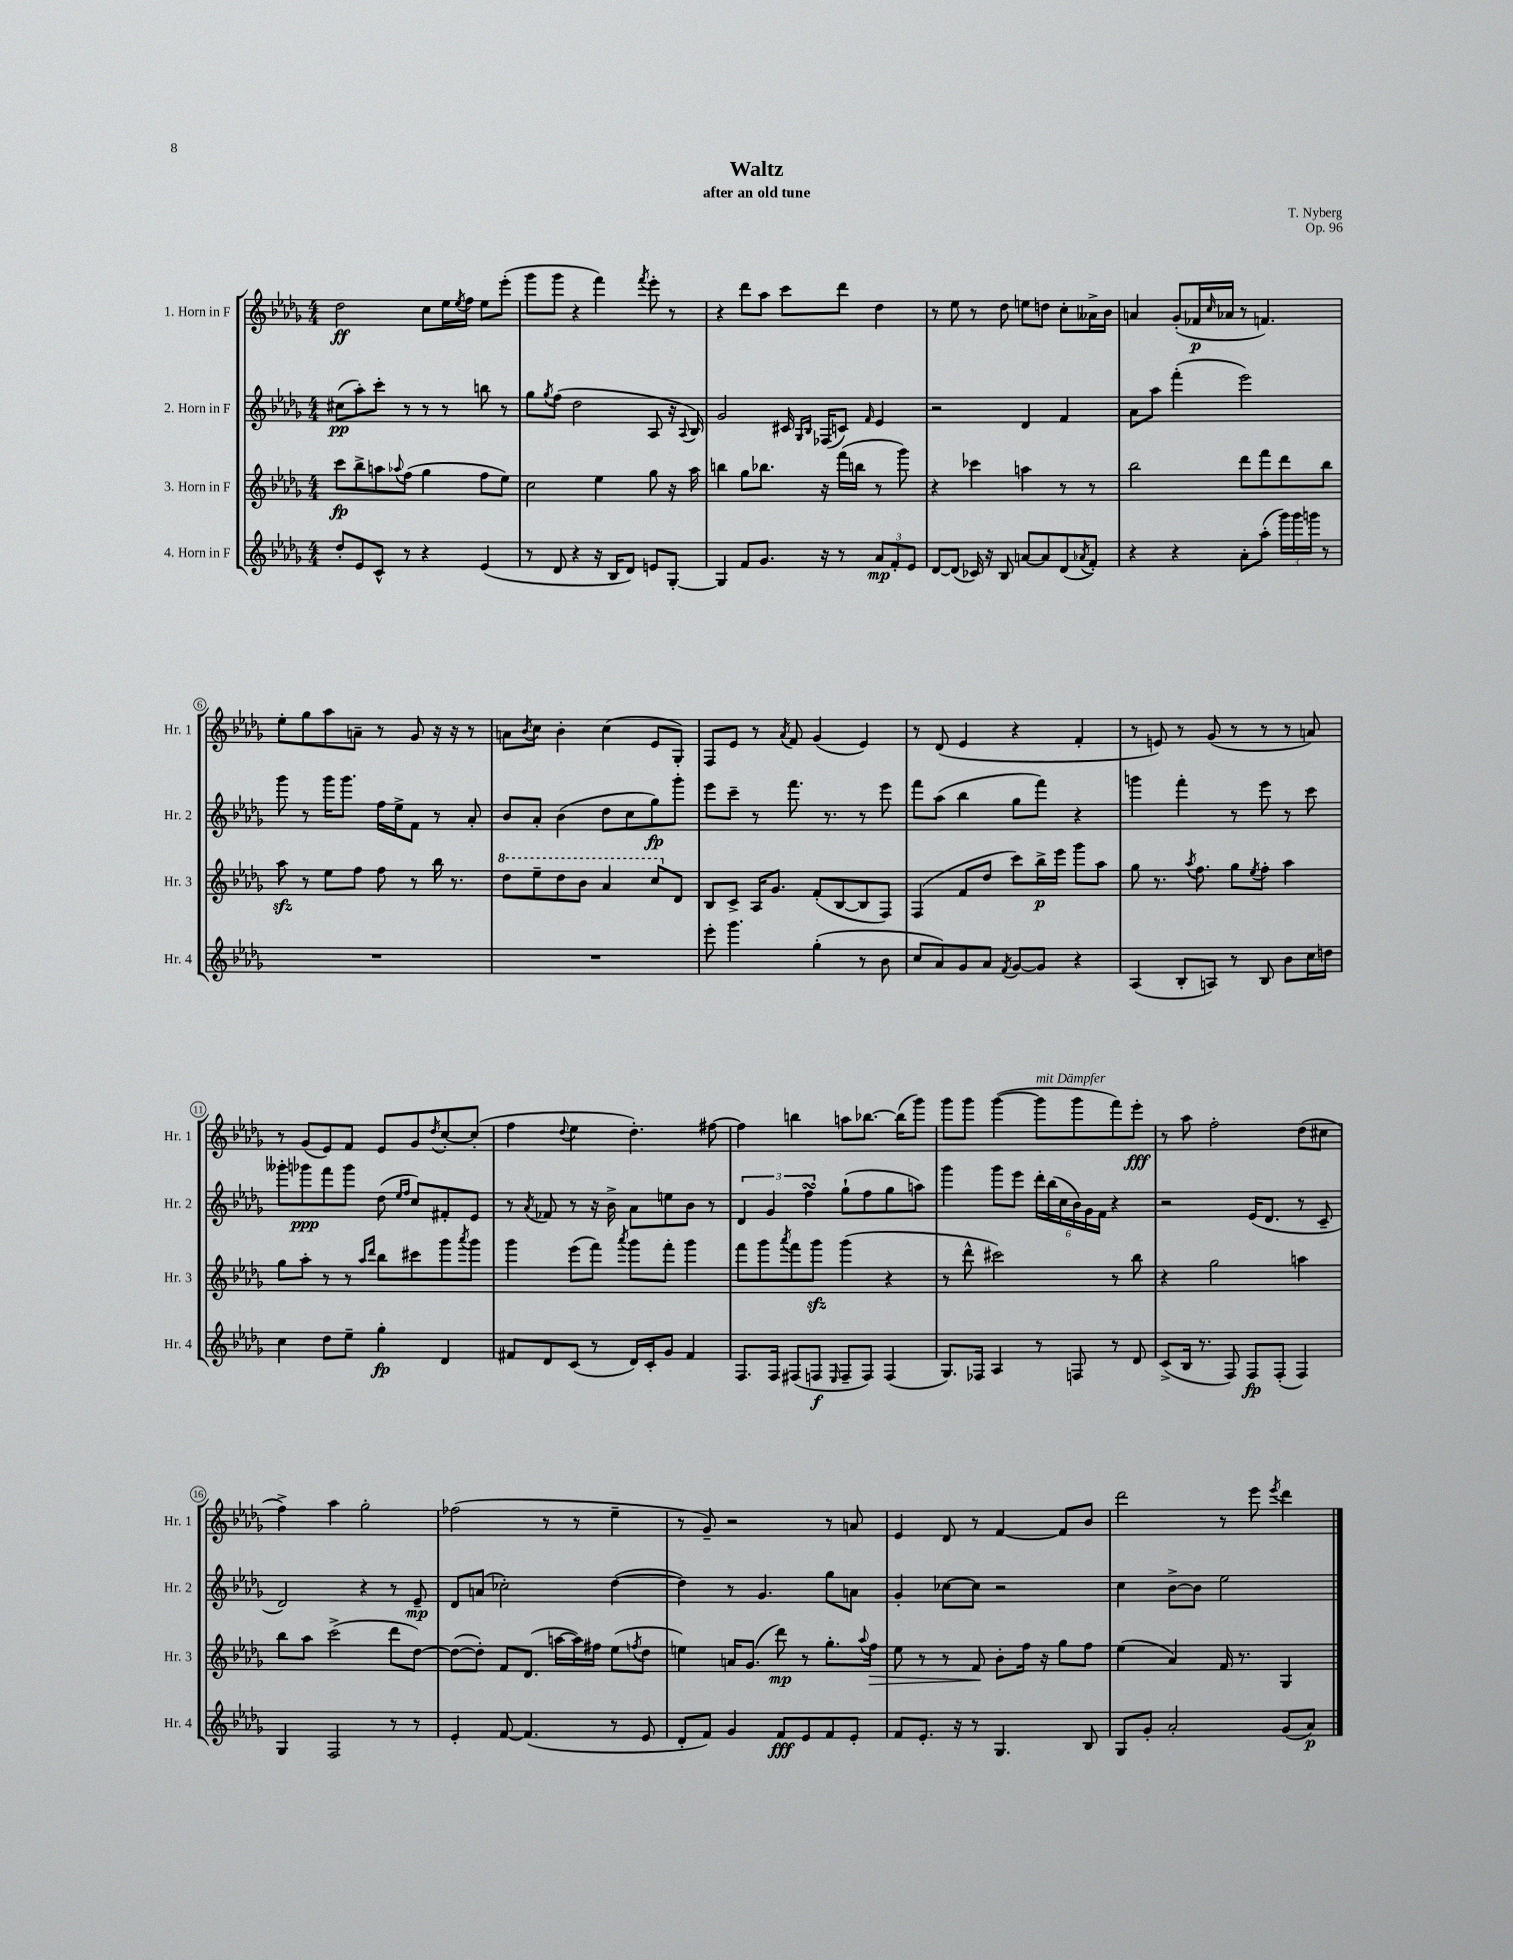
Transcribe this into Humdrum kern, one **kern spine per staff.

**kern	**dynam	**kern	**dynam	**kern	**dynam	**kern	**dynam
*part4	*part4	*part3	*part3	*part2	*part2	*part1	*part1
*staff4	*staff4	*staff3	*staff3	*staff2	*staff2	*staff1	*staff1
*I"4. Horn in F	*	*I"3. Horn in F	*	*I"2. Horn in F	*	*I"1. Horn in F	*
*I'Hr. 4	*	*I'Hr. 3	*	*I'Hr. 2	*	*I'Hr. 1	*
*clefG2	*	*clefG2	*	*clefG2	*	*clefG2	*
*k[b-e-a-d-g-]	*	*k[b-e-a-d-g-]	*	*k[b-e-a-d-g-]	*	*k[b-e-a-d-g-]	*
*M4/4	*	*M4/4	*	*M4/4	*	*M4/4	*
=1	=1	=1	=1	=1	=1	=1	=1
8dd-'/L	.	8ccc\L	fp	(8cc#X\L	pp	2dd-\	ff
8e-/	.	8bb-^\	.	8aa-'\)	.	.	.
8c^^/J	.	8aan\	.	8ccc'\J	.	.	.
.	.	8qqaa-X/	.	.	.	.	.
8r	.	(8ff\J	.	8r	.	.	.
4r	.	4gg-\	.	8r	.	8cc\L	.
.	.	.	.	8r	.	16ee-\L	.
.	.	.	.	.	.	8qee-/	.
.	.	.	.	.	.	16ff\JJ	.
(4e-/	.	8ff\L	.	8bbn\	.	8ee-\L	.
.	.	8ee-\J)	.	8r	.	(8eee-'\J	.
=2	=2	=2	=2	=2	=2	=2	=2
8r	.	2cc\	.	8gg-\L	.	8ggg-\L	.
.	.	.	.	8qgg-/	.	.	.
8d-/	.	.	.	(8ff\J	.	8ggg-\J	.
4r	.	.	.	2dd-\	.	4r	.
16r	.	4ee-\	.	.	.	4fff\)	.
16B-/KL	.	.	.	.	.	.	.
8d-/J)	.	.	.	.	.	.	.
.	.	.	.	.	.	8qfff/	.
8en/L	.	8gg-\	.	8A-/	.	8eee-'\	.
[8G-'/J	.	16r	.	16r	.	8r	.
.	.	.	.	8qqA-/	.	.	.
.	.	16aa-\	.	16B-/)	.	.	.
=3	=3	=3	=3	=3	=3	=3	=3
4G-/]	.	4bbn\	.	2g-/	.	4r	.
8f/L	.	8gg-\L	.	.	.	8ddd-\L	.
8.g-/J	.	8.bb-X\J	.	.	.	8aa-\J	.
.	.	.	.	16c#X/	.	8ccc\L	.
.	.	.	.	16qqG-/LL	.	.	.
.	.	.	.	16qqB-/JJ	.	.	.
16r	.	16r	.	(16F-X/KL	.	.	.
8r	.	(16fff\LL	.	8cn/J)	.	8ddd-\J	.
.	.	16bbn\JJ	.	.	.	.	.
.	.	.	.	16qqf/	.	.	.
12a-/L	mp	8r	.	4e-/	.	4dd-\	.
12f'/	.	.	.	.	.	.	.
.	.	8ggg-\)	.	.	.	.	.
12e-/J	.	.	.	.	.	.	.
=4	=4	=4	=4	=4	=4	=4	=4
[8d-/L	.	4r	.	2r	.	8r	.
(8d-/J]	.	.	.	.	.	8ee-\	.
16c-X/)	.	4ccc-X\	.	.	.	8r	.
16r	.	.	.	.	.	.	.
8B-/	.	.	.	.	.	8dd-\	.
[8an/L	.	4aan\	.	4d-/	.	8een\L	.
8a/]	.	.	.	.	.	8ddn\J	.
(8d-/	.	8r	.	4f/	.	8cc'\L	.
8qa-X/	.	.	.	.	.	.	.
8f'/J)	.	8r	.	.	.	16a--X^\L	.
.	.	.	.	.	.	16b-\JJ	.
=5	=5	=5	=5	=5	=5	=5	=5
4r	.	2bb-\	.	8a-\L	.	4an/	.
.	.	.	.	8aa-\J	.	.	.
4r	.	.	.	(4fff'\	.	(8g-'/L	.
.	.	.	.	.	.	16f-X/L	p
.	.	.	.	.	.	16qqcc/	.
.	.	.	.	.	.	16a-X/JJ	.
8a-'\L	.	8ddd-\L	.	2eee-\)	.	8r	.
(8aa-'\J	.	8fff\	.	.	.	4.fn/)	.
24ggg-\LL)	.	8ddd-\	.	.	.	.	.
24ggg-\	.	.	.	.	.	.	.
24gggn\JJ	.	.	.	.	.	.	.
8r	.	8bb-\J	.	.	.	.	.
!!LO:LB:g=z
=6	=6	=6	=6	=6	=6	=6	=6
1r	.	8aa-zz\	.	8ggg-\	.	8ee-'\L	.
.	.	8r	.	8r	.	8gg-\	.
.	.	8ee-\L	.	16ggg-\KL	.	8aa-\	.
.	.	.	.	8.ggg-\J	.	.	.
.	.	8ff\J	.	.	.	8an~\J	.
.	.	8ff\	.	16ff\LL	.	8r	.
.	.	.	.	16ee-^\J	.	.	.
.	.	8r	.	8f\J	.	8g-/	.
.	.	16bb-\	.	8r	.	16r	.
.	.	8.r	.	.	.	16r	.
.	.	.	.	8a-'/	.	8r	.
=7	=7	=7	=7	=7	=7	=7	=7
*	*	*8va	*	*	*	*	*
1r	.	8ddd-\L	.	8b-/L	.	8an\L	.
.	.	.	.	.	.	8qb-/	.
.	.	8eee-~\	.	8a-'/J	.	8cc\J	.
.	.	8ddd-\	.	(4b-\	.	4b-'\	.
.	.	8bb-\J	.	.	.	.	.
.	.	4aa-/	.	8dd-\L	.	(4cc\	.
.	.	.	.	8cc\	.	.	.
.	.	8ccc/L	.	8gg-\)	fp	8e-/L	.
*	*	*X8va	*	*	*	*	*
.	.	8d-/J	.	8ggg-'\J	.	8G-'/J)	.
=8	=8	=8	=8	=8	=8	=8	=8
8eee-'\	.	8B-/L	.	8eee-\L	.	8F/L	.
4.ggg-\	.	8c^/J	.	8ccc~\J	.	8e-/J	.
.	.	16A-/KL	.	8r	.	8r	.
.	.	8.g-/J	.	.	.	.	.
.	.	.	.	.	.	8qa-/	.
.	.	.	.	8.fff\	.	8f/	.
(4gg-'\	.	(8f'/L	.	.	.	(4g-/	.
.	.	.	.	8.r	.	.	.
.	.	[8B-/	.	.	.	.	.
8r	.	8B-/]	.	8r	.	4e-/)	.
8b-\	.	8F/J)	.	8eee-\	.	.	.
=9	=9	=9	=9	=9	=9	=9	=9
8cc/L	.	(4F/	.	8fff\L	.	8r	.
8a-/)	.	.	.	(8aa-\J	.	(8d-/	.
8g-/	.	8f/L	.	4bb-\	.	4e-/	.
8a-/J	.	8dd-/J	.	.	.	.	.
8qf/	.	.	.	.	.	.	.
[8g-/L	.	8ccc\L)	.	8gg-\L	.	4r	.
8g-/J]	.	16bb-^\L	p	8fff\J)	.	.	.
.	.	16eee-\JJ	.	.	.	.	.
4r	.	8ggg-\L	.	4r	.	4f'/	.
.	.	8aa-\J	.	.	.	.	.
=10	=10	=10	=10	=10	=10	=10	=10
(4A-/	.	8gg-\	.	4gggn\	.	8r	.
.	.	8.r	.	.	.	8en/)	.
8B-'/L	.	.	.	4fff'\	.	8r	.
.	.	8qaa-/	.	.	.	.	.
.	.	8.ff\	.	.	.	.	.
8An/J)	.	.	.	.	.	(8g-/	.
8r	.	8gg-\L	.	8r	.	8r	.
.	.	8qee-/	.	.	.	.	.
8B-/	.	8ff'\J	.	8eee-\	.	8r	.
8b-\L	.	4aa-\	.	8r	.	8r	.
16cc\L	.	.	.	8ccc\	.	8an/)	.
16ddn\JJ	.	.	.	.	.	.	.
!!LO:LB:g=z
=11	=11	=11	=11	=11	=11	=11	=11
4cc\	.	8gg-\L	.	8ggg--X'\L	.	8r	.
.	.	8aa-'\J	.	8ggg-X\	ppp	(8g-/L	.
8dd-\L	.	8r	.	8fff\	.	8e-/)	.
8ee-~\J	.	8r	.	8ggg-\J	.	8f/J	.
.	.	16qqaa-/LL	.	.	.	.	.
.	.	16qqddd-/JJ	.	.	.	.	.
4gg-'\	fp	8bb-\L	.	(8dd-\	.	8e-/L	.
.	.	.	.	16qqee-/LL	.	.	.
.	.	.	.	16qqff/JJ	.	.	.
.	.	8ccc#X\	.	8cc/L)	.	8g-/	.
.	.	.	.	.	.	8qdd-/	.
4d-/	.	8ggg-\	.	8f#X'/	.	[8cc'/	.
.	.	8qaaa-/	.	.	.	.	.
.	.	8ggg-\J	.	8e-/J	.	(8cc'/J]	.
=12	=12	=12	=12	=12	=12	=12	=12
8f#X/L	.	4ggg-\	.	8r	.	4ff\	.
.	.	.	.	8qa-/	.	.	.
8d-/	.	.	.	8f-X/	.	.	.
.	.	.	.	.	.	8qqdd-/	.
(8c/J	.	(8eee-\L	.	8r	.	4ee-\	.
8r	.	8fff\J)	.	16r	.	.	.
.	.	.	.	16b-^\	.	.	.
.	.	8qaaa-/	.	.	.	.	.
16d-/LL)	.	8ggg-\L	.	8a-\L	.	4.dd-'\)	.
16c'/J	.	.	.	.	.	.	.
8g-/J	.	8fff'\J	.	8een\	.	.	.
4f#/	.	4ggg-\	.	8b-\J	.	.	.
.	.	.	.	8r	.	[8ff#X\	.
=13	=13	=13	=13	=13	=13	=13	=13
8.F/L	.	8fff\L	.	6d-/	.	4ff#\]	.
.	.	8ggg-\	.	.	.	.	.
.	.	.	.	6g-/	.	.	.
16F/Jk	.	.	.	.	.	.	.
.	.	8qaaa-/	.	.	.	.	.
(8F#X/L	.	8fff\	.	.	.	4bbn\	.
.	.	.	.	6ffsSsS\	.	.	.
8Fn/J	f	8ggg-zz\J	.	.	.	.	.
16qqE-/	.	.	.	.	.	.	.
8F~/L	.	(4ggg-\	.	(8gg-`\L	.	8aan\L	.
8F/J)	.	.	.	8ff\	.	[8.bb-X\J	.
(4F/	.	4r	.	8gg-\	.	.	.
.	.	.	.	.	.	(16bb-\KL]	.
.	.	.	.	8aan\J)	.	8ggg-\J)	.
=14	=14	=14	=14	=14	=14	=14	=14
8.G-/L)	.	8r	.	4ggg-\	.	8ggg-\L	.
.	.	8ddd-^^\	.	.	.	8ggg-\J	.
16F-X/Jk	.	.	.	.	.	.	.
4A-/	.	2ccc#X\)	.	8ggg-\L	.	([4ggg-\	.
.	.	.	.	8eee-\J	.	.	.
!	!	!	!	!	!	!LO:TX:a:i:t=mit Dämpfer	!
8r	.	.	.	24ddd-'\LL	.	8ggg-\L]	.
.	.	.	.	(24bb-\	.	.	.
.	.	.	.	24cc\	.	.	.
8Fn/	.	.	.	24b-\)	.	8ggg-\	.
.	.	.	.	24g-\	.	.	.
.	.	.	.	24f\JJ	.	.	.
8r	.	8r	.	4r	.	8fff\)	.
8d-/	.	8bb-\	.	.	.	8eee-'\J	fff
=15	=15	=15	=15	=15	=15	=15	=15
(8c^/L	.	4r	.	2r	.	8r	.
16B-/Jk	.	.	.	.	.	8aa-\	.
8.r	.	.	.	.	.	.	.
.	.	2gg-\	.	.	.	2ff'\	.
8F/)	.	.	.	.	.	.	.
8F/L	fp	.	.	(16e-/KL	.	.	.
.	.	.	.	8.d-/J	.	.	.
(8F'/J	.	.	.	.	.	.	.
4F/)	.	4aan\	.	8r	.	(8dd-\L	.
.	.	.	.	8c~/	.	8cc#X\J	.
!!LO:LB:g=z
=16	=16	=16	=16	=16	=16	=16	=16
4G-/	.	8bb-\L	.	2d-/)	.	4ff^\)	.
.	.	8aa-\J	.	.	.	.	.
2F/	.	(2ccc^\	.	.	.	4aa-\	.
.	.	.	.	4r	.	2gg-'\	.
8r	.	8ddd-\L	.	8r	.	.	.
8r	.	[8dd-\J)	.	8e-~/	mp	.	.
=17	=17	=17	=17	=17	=17	=17	=17
4e-'/	.	(8dd-\L_	.	8d-/L	.	(2ff-X\	.
.	.	8dd-'\J])	.	(8an/J	.	.	.
[8f/	.	8f/L	.	2cc-X'\)	.	.	.
(4.f/]	.	(8.d-/J	.	.	.	.	.
.	.	.	.	.	.	8r	.
.	.	[16aan\LL	.	.	.	.	.
.	.	16aa\])	.	.	.	8r	.
.	.	16ff#X\JJ	.	.	.	.	.
8r	.	(8ee-\L	.	([4dd-\	.	4ee-~\	.
.	.	8qffn/	.	.	.	.	.
8e-/	.	8dd-\J	.	.	.	.	.
=18	=18	=18	=18	=18	=18	=18	=18
8d-'/L	.	4een\)	.	4dd-\])	.	8r	.
8f/J)	.	.	.	.	.	8g-~/)	.
4g-/	.	16an/KL	.	8r	.	2r	.
.	.	(8.g-/J	.	.	.	.	.
.	.	.	.	4.g-/	.	.	.
8f/L	fff	8ddd-\)	mp	.	.	.	.
8e-/	.	8r	.	.	.	.	.
8f/	.	8.gg-'\L	.	8gg-\L	.	8r	.
8e-'/J	.	.	.	8an\J	.	8an/	.
.	.	8qqaa-/	.	.	.	.	.
!	!	!	!LO:HP:b	!	!	!	!
.	.	16ff\Jk	>	.	.	.	.
=19	=19	=19	=19	=19	=19	=19	=19
8f/L	.	8ee-\	.	4g-'/	.	4e-/	.
8.e-'/J	.	8r	.	.	.	.	.
.	.	8r	.	[8cc-X\L	.	8d-/	.
16r	.	.	.	.	.	.	.
8r	.	8f/	.	8cc-\J]	.	8r	.
4.G-/	.	8b-'\L	]	2r	.	[4f/	.
.	.	16ff\Jk	.	.	.	.	.
.	.	16r	.	.	.	.	.
.	.	8gg-\L	.	.	.	8f/L]	.
8B-/	.	8ff\J	.	.	.	8b-/J	.
=20	=20	=20	=20	=20	=20	=20	=20
8G-/L	.	(4ee-\	.	4cc\	.	2ddd-\	.
8g-'/J	.	.	.	.	.	.	.
2a-'/	.	4a-/)	.	[8b-^\L	.	.	.
.	.	.	.	8b-\J]	.	.	.
.	.	16f/	.	2ee-\	.	8r	.
.	.	8.r	.	.	.	.	.
.	.	.	.	.	.	8eee-\	.
.	.	.	.	.	.	8qeee-/	.
(8g-/L	.	4G-/	.	.	.	4ddd-\	.
8a-/J)	p	.	.	.	.	.	.
==	==	==	==	==	==	==	==
*-	*-	*-	*-	*-	*-	*-	*-
